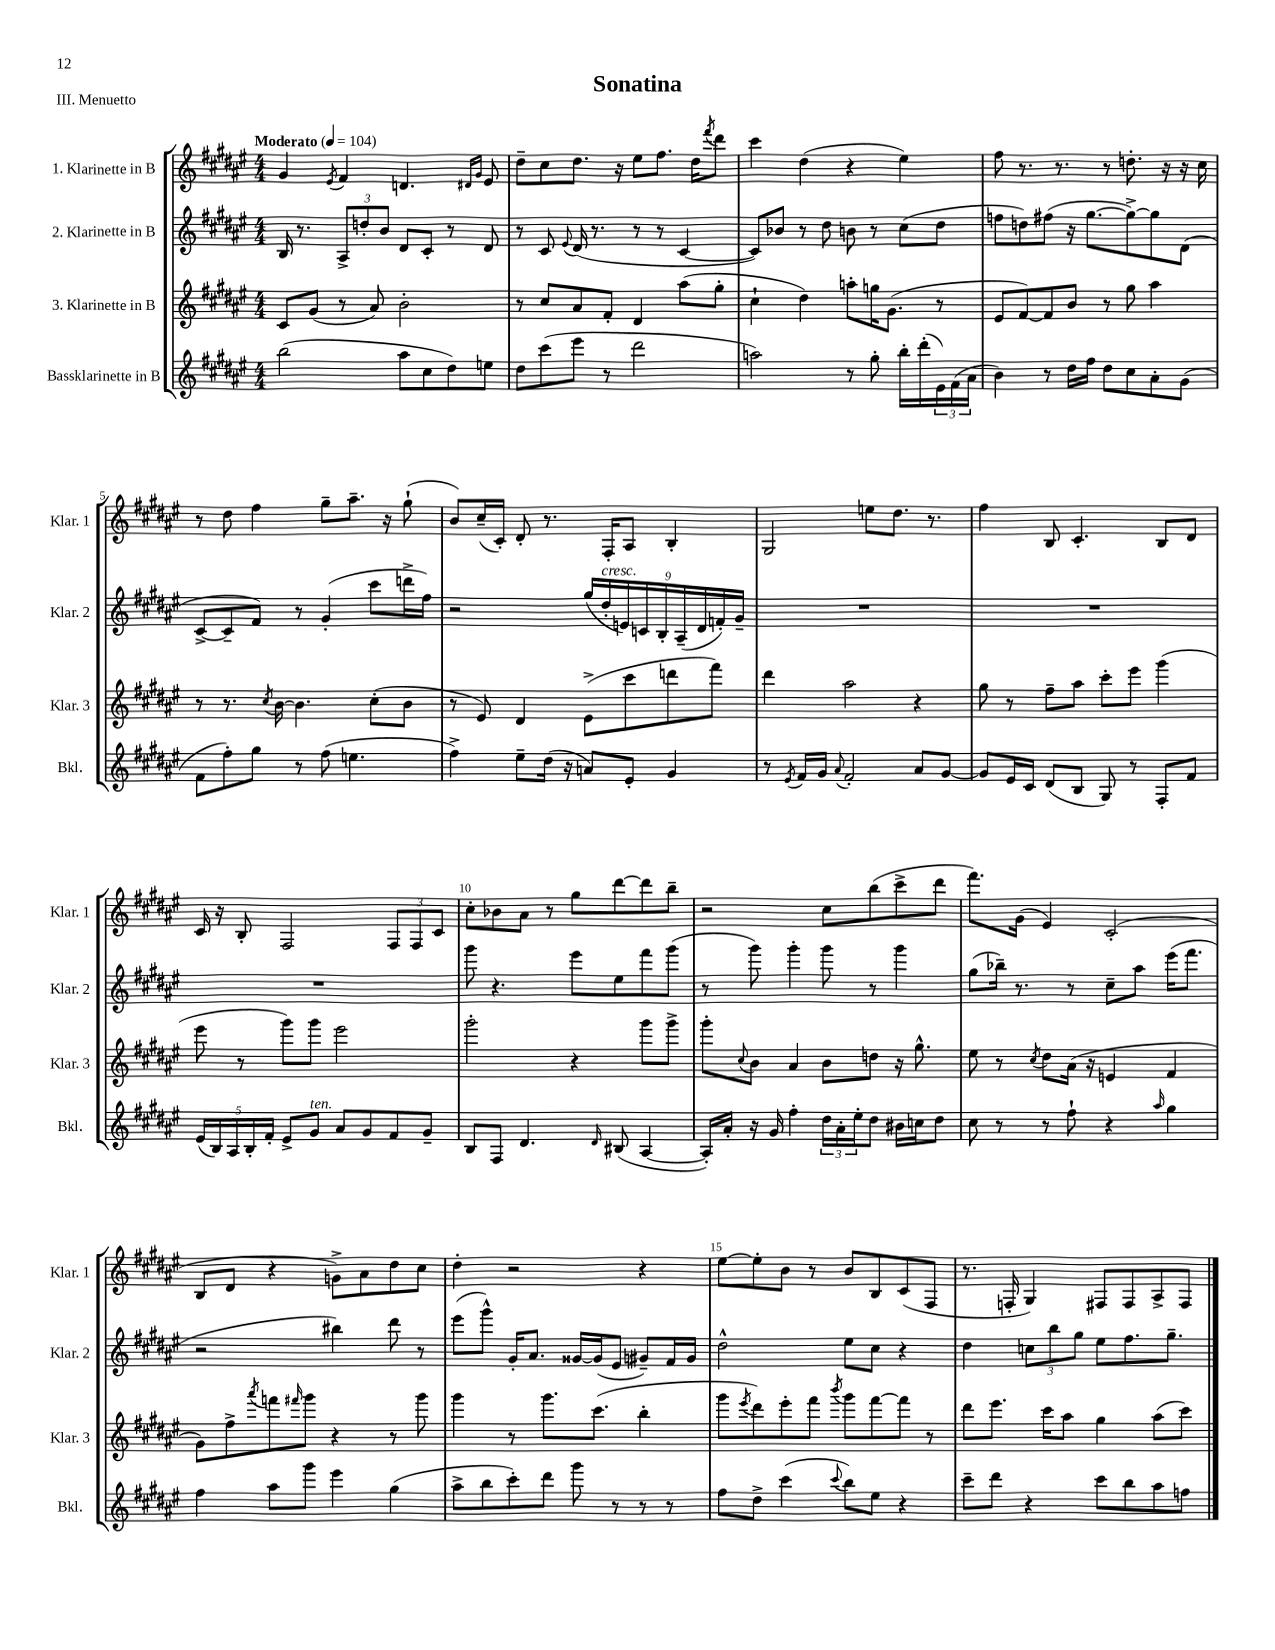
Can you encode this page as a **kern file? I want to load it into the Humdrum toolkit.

**kern	**kern	**kern	**kern
*part4	*part3	*part2	*part1
*staff4	*staff3	*staff2	*staff1
*I"Bassklarinette in B	*I"3. Klarinette in B	*I"2. Klarinette in B	*I"1. Klarinette in B
*I'Bkl.	*I'Klar. 3	*I'Klar. 2	*I'Klar. 1
*clefG2	*clefG2	*clefG2	*clefG2
*k[f#c#g#d#a#e#]	*k[f#c#g#d#a#e#]	*k[f#c#g#d#a#e#]	*k[f#c#g#d#a#e#]
*M4/4	*M4/4	*M4/4	*M4/4
*MM104	*MM104	*MM104	*MM104
=1	=1	=1	=1
!	!	!	!LO:TX:a:B:t=Moderato
(2bb\	8c#/L	16B/	4g#/
.	.	8.r	.
.	(8g#/J	.	.
.	.	.	8qe#/
.	8r	12A#^/L	4f#/
.	.	12ddn'/	.
.	8a#/)	.	.
.	.	12b/J	.
8aa#\L	2b'\	8d#/L	4.dn/
8cc#\	.	8c#'/J	.
8dd#\)	.	8r	.
.	.	.	16qqd#X/LL
.	.	.	16qqg#/JJ
8een\J	.	8d#/	8e#/
=2	=2	=2	=2
8dd#\L	8r	8r	8dd#~\L
(8ccc#\	8cc#/L	8c#/	8cc#\
.	.	8qqe#/	.
8eee#\J	8a#/	(16d#/	8.dd#\J
.	.	8.r	.
8r	8f#'/J	.	.
.	.	.	16r
2ddd#\	4d#/	8r	8ee#\L
.	.	8r	8.ff#\J
.	(8aa#\L	[4c#/	.
.	.	.	16dd#\KL
.	.	.	8qfff#/
.	8gg#'\J	.	8ddd#\J
=3	=3	=3	=3
2aan\)	4cc#`\	8c#/L])	4ccc#\
.	.	8b-X/J	.
.	4dd#\)	8r	(4dd#\
.	.	8dd#\	.
8r	8aan'\L	8bn\	4r
8gg#'\	16ggn\K	8r	.
.	(8.g#\J	.	.
16bb'\LL	.	(8cc#\L	4ee#\)
(16ddd#'\	.	.	.
24e#\)	8r	8dd#\J	.
(24f#\	.	.	.
24a#\JJ	.	.	.
=4	=4	=4	=4
4b\)	8e#/L	8ffn\L	8ff#\
.	[8f#/)	8ddn\)	8.r
8r	8f#/]	(8ff#X\J	.
.	.	.	8.r
16dd#\LL	8b/J	16r	.
16ff#\JJ	.	[8.gg#\L	.
8dd#\L	8r	.	8r
8cc#\	8gg#\	8gg#^\_)	8.ddn'\
8a#'\	4aa#\	8gg#\]	.
.	.	.	16r
(8g#\J	.	(8d#\J	16r
.	.	.	16cc#\
!!LO:LB:g=z
=5	=5	=5	=5
8f#\L	8r	[8c#^/L	8r
8ff#'\)	8.r	8c#~/]	8dd#\
8gg#\J	.	8f#/J)	4ff#\
.	8qcc#/	.	.
.	[16b\	.	.
8r	4.b\]	8r	.
(8ff#\	.	(4g#'/	8gg#~\L
4.een\	.	.	8.aa#~\J
.	(8cc#'\L	8ccc#\L	.
.	.	.	16r
.	8b\J	16dddn^\L	(8gg#`\
.	.	16ff#\JJ)	.
=6	=6	=6	=6
4ff#^\)	8r	2r	8b/L)
.	8e#/)	.	(16cc#~/L
.	.	.	16c#'/JJ)
8ee#~\L	4d#/	.	8d#'/
(16dd#\Jk	.	.	8.r
16r	.	.	.
8an/L)	(8e#^\L	(18gg#/LL	.
!	!	!LO:TX:a:i:t=cresc.	!
.	.	18dd#'/	.
.	.	.	16F#'/KL
.	.	18en/)	.
8e#'/J	8ccc#\	.	8A#/J
.	.	18cn/	.
.	.	18B'/	.
4g#/	8dddn\	.	4B'/
.	.	(18A#~/	.
.	.	18d#/	.
.	8fff#\J)	.	.
.	.	18fn'/)	.
.	.	18g#~/JJ	.
=7	=7	=7	=7
8r	4ddd#\	1r	2G#/
8qe#/	.	.	.
16f#/LL	.	.	.
16g#/JJ	.	.	.
8qqa#/	.	.	.
2f#'/	2aa#\	.	.
.	.	.	8een\L
.	.	.	8.dd#\J
8a#/L	4r	.	.
.	.	.	8.r
[8g#/J	.	.	.
=8	=8	=8	=8
8g#/L]	8gg#\	1r	4ff#\
16e#/L	8r	.	.
16c#/JJ	.	.	.
(8d#/L	8ff#~\L	.	8B/
8B/J	8aa#\J	.	4.c#'/
8G#/)	8ccc#'\L	.	.
8r	8eee#\J	.	.
8F#'/L	(4ggg#\	.	8B/L
8f#/J	.	.	8d#/J
!!LO:LB:g=z
=9	=9	=9	=9
(20e#/LL	8eee#\	1r	16c#/
20B/)	.	.	.
.	.	.	16r
20A#/	.	.	.
.	8r	.	8B'/
20B'/	.	.	.
20f#'/JJ	.	.	.
8e#^/L	8ggg#\L)	.	2F#/
!LO:TX:a:i:t=ten.	!	!	!
8g#/J	8ggg#\J	.	.
8a#/L	2eee#\	.	.
8g#/	.	.	.
8f#/	.	.	12F#/L
.	.	.	12F#/
8g#~/J	.	.	.
.	.	.	12c#/J
=10	=10	=10	=10
8B/L	2ggg#'\	8ggg#\	8cc#'\L
8F#/J	.	4.r	8b-X\
4.d#/	.	.	8a#\J
.	.	.	8r
.	4r	8eee#\L	8gg#\L
16qqd#/	.	.	.
(8B#X/	.	8ee#\	[8ddd#\
[4A#/	8ggg#\L	8fff#\	8ddd#\]
.	8ggg#^\J	(8ggg#\J	8bb~\J
=11	=11	=11	=11
16A#'/LL])	8ggg#'\L	8r	2r
16a#'/JJ	.	.	.
.	8qqcc#/	.	.
16r	8b\J	8ggg#\)	.
16g#/	.	.	.
4ff#'\	4a#/	4ggg#'\	.
24dd#\LL	8b\L	8ggg#\	8cc#\L
24a#'\	.	.	.
24ee#'\J	.	.	.
8dd#\J	8ddn\J	8r	(8bb\
16b#X\LL	16r	4ggg#\	8ccc#^\
16ccn\J	8.gg#^^\	.	.
8dd#\J	.	.	8ddd#\J
=12	=12	=12	=12
8cc#\	8ee#\	(8gg#\L	8.fff#\L)
8r	8r	16bb-X~\Jk)	.
.	.	8.r	(16g#\Jk
.	8qcc#/	.	.
8r	8dd#\L	.	4e#/)
8ff#`\	(16a#\Jk	8r	.
.	16r	.	.
4r	4en/	8cc#~\L	(2c#'/
.	.	8aa#\J	.
16qqaa#/	.	.	.
4gg#\	4f#/	(16eee#\KL	.
.	.	8.fff#\J	.
!!LO:LB:g=z
=13	=13	=13	=13
4ff#\	8g#\L)	2r	8B/L
.	8ff#^\	.	8d#/J
.	8qaaa#/	.	.
8aa#\L	8fffn\	.	4r
.	16qqfff#X/	.	.
8ggg#\J	8ggg#\J	.	.
4eee#\	4r	4bb#X\)	8gn^\L)
.	.	.	8a#\
(4gg#\	8r	8ddd#\	8dd#\
.	8ggg#\	8r	8cc#\J
=14	=14	=14	=14
8aa#^\L	4ggg#\	(8eee#\L	4dd#'\
8bb\	.	8ggg#^^\J)	.
8ccc#'\)	8r	16g#'/KL	2r
.	.	8.a#/J	.
8ddd#\J	8.ggg#\L	.	.
8ggg#\	.	[16g##X/LL	.
.	(8.ccc#\J	(16g##/J]	.
8r	.	8e#/J	.
8r	4bb'\	8g#X~/L)	4r
8r	.	16f#/L	.
.	.	16g#/JJ	.
=15	=15	=15	=15
8ff#\L	8ggg#\L	2dd#^^\	[8ee#\L
.	8qeee#/	.	.
8dd#^\J	8ddd#\)	.	8ee#'\]
(4ccc#\	8eee#'\	.	8b\J
.	8fff#\J	.	8r
8qqccc#/	8qbbb/	.	.
8bb\L)	8ggg#\L	8ee#\L	8b/L
8ee#\J	[8fff#\	8cc#\J	8B/
4r	8fff#\J]	4r	(8c#/
.	8r	.	8F#/J
=16	=16	=16	=16
8ccc#~\L	8ddd#\L	4dd#\	8.r
8ddd#\J	8.eee#\J	.	.
.	.	.	16Fn'/
4r	.	12ccn\L	4G#/)
.	16ccc#\KL	.	.
.	.	12bb\	.
.	8aa#\J	.	.
.	.	12gg#\J	.
8ccc#\L	4gg#\	8ee#\L	8F#X/L
8bb\	.	8.ff#\	8F#/
8aa#\	(8aa#\L	.	8A#^/
.	.	8.gg#~\J	.
8ffn\J	8ccc#\J)	.	8F#/J
==	==	==	==
*-	*-	*-	*-
